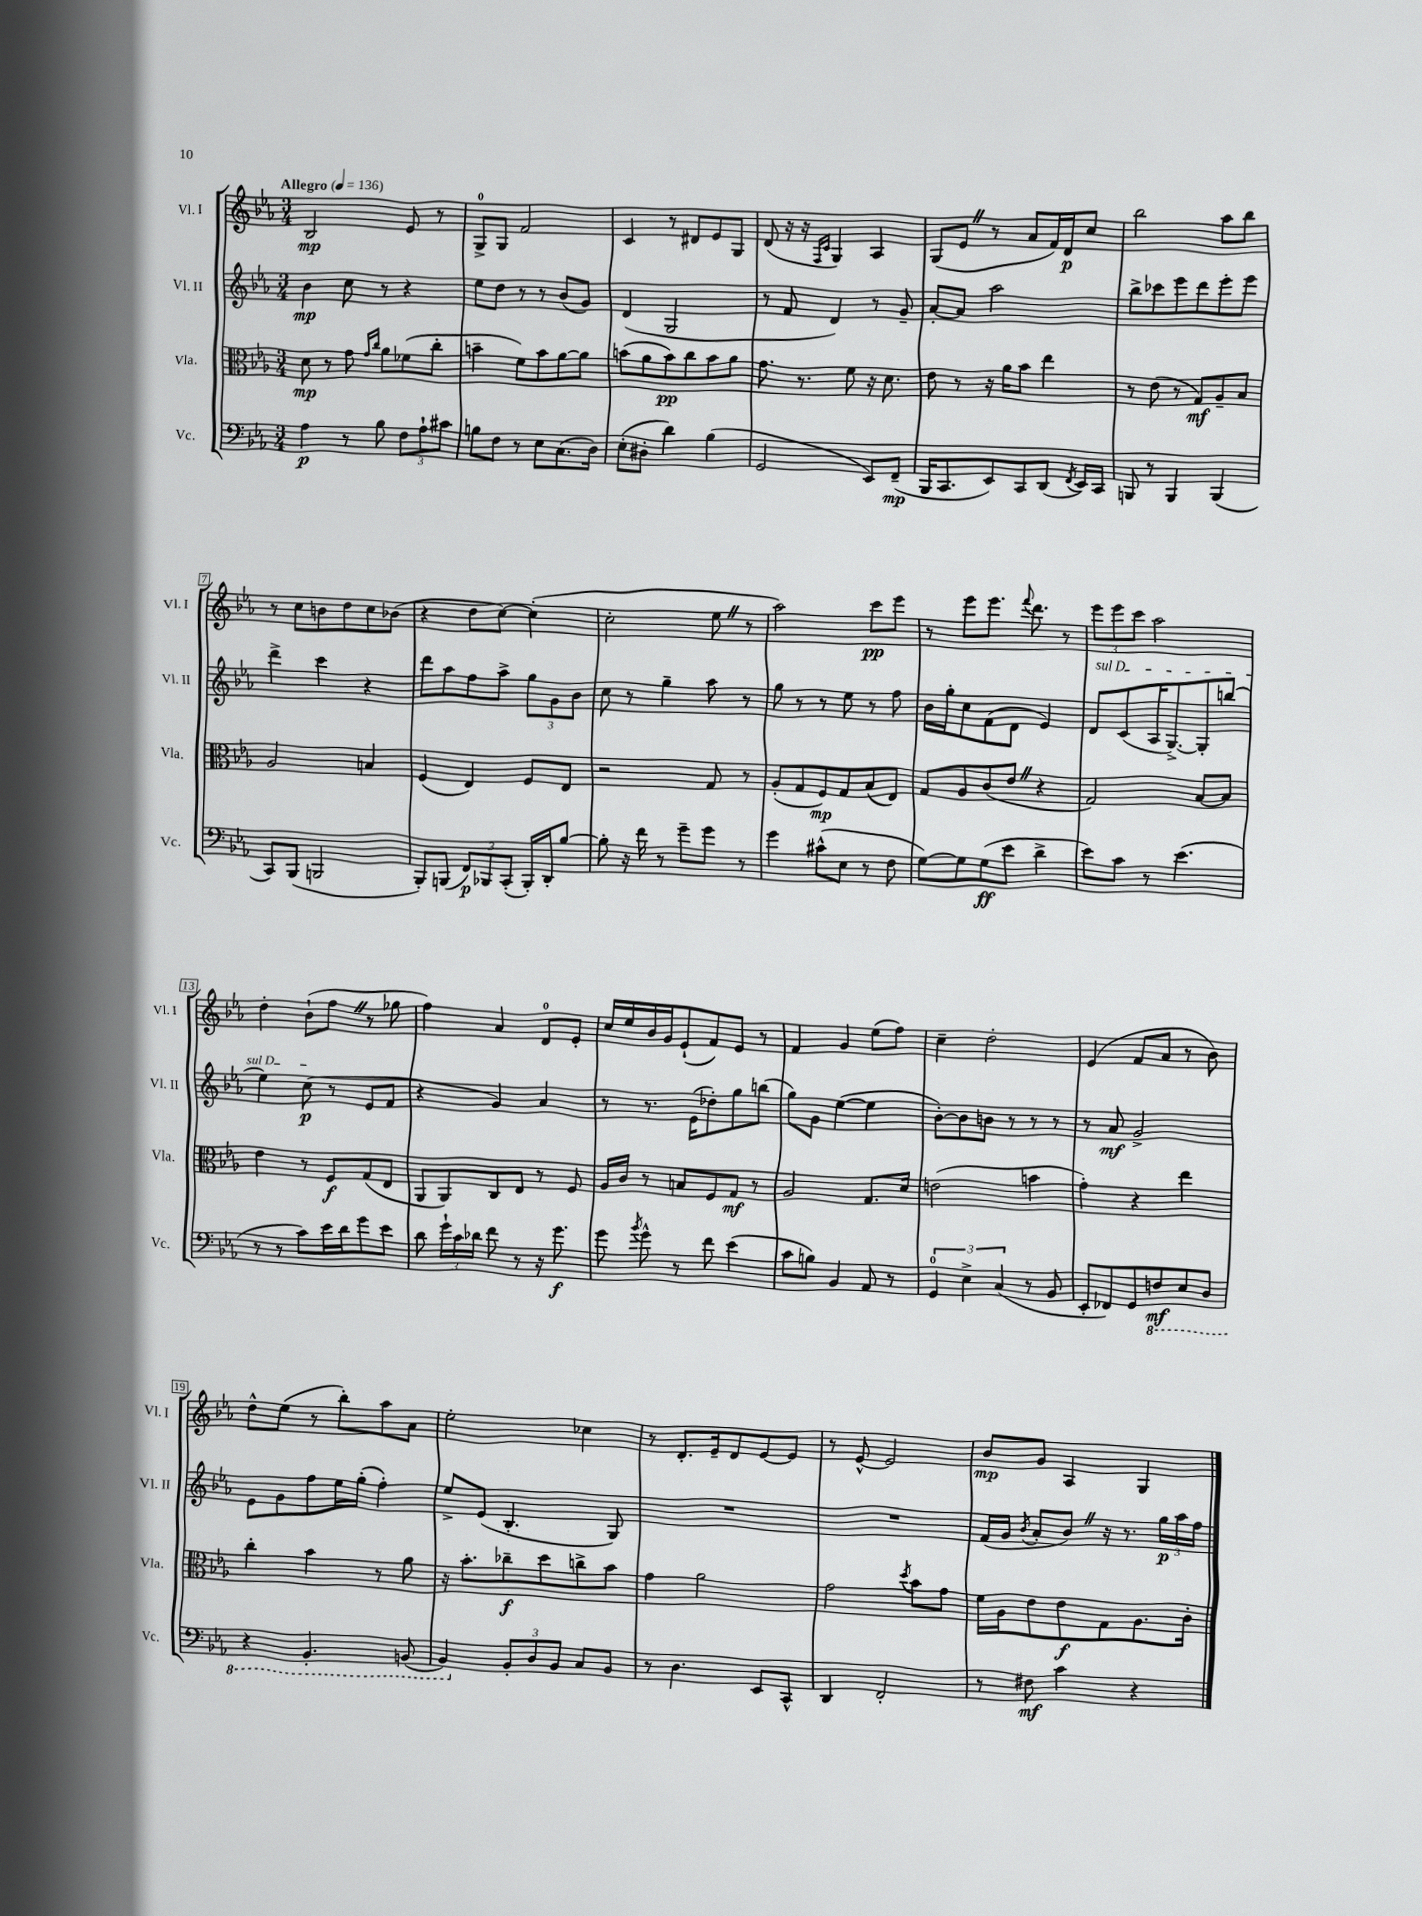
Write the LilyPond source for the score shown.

<<
\new StaffGroup <<
\new Staff = "s0" \with { instrumentName = "Vl. I" shortInstrumentName = "Vl. I" } {
    \clef treble \key ees \major \numericTimeSignature \time 3/4 \tempo "Allegro" 4 = 136
    \autoBeamOff bes2\mp ees'8 r8 |
    g8[-0-> g8] f'2 |
    c'4 r8 dis'8[ ees'8 g8] |
    d'8( r16 r16 \grace { f16[ c'16] } g4) aes4 |
    g8[( ees'8] \once \override BreathingSign.text = \markup { \musicglyph "scripts.caesura.straight" } \breathe r8 aes'8[ f'16) d'16\p c''8] |
    bes''2 aes''8[ bes''8] |
    r8 c''8[ b'8 d''8 c''8 bes'8]( |
    r4 d''8[ c''8]~) c''4-.( |
    c''2-. ees''8 \once \override BreathingSign.text = \markup { \musicglyph "scripts.caesura.straight" } \breathe r8 |
    aes''2) c'''8[\pp ees'''8] |
    r8 ees'''8[ ees'''8.] \appoggiatura { f'''8 } d'''8. r8 |
    \tuplet 3/2 { ees'''8[ ees'''8 c'''8] } aes''2 |
    d''4-. bes'8[-!( f''8] \once \override BreathingSign.text = \markup { \musicglyph "scripts.caesura.straight" } \breathe r8 ges''8 |
    f''4) aes'4 d'8[-0 ees'8]-. |
    c''16[ ees''16 bes'16 g'16 ees'8-!( f'8) ees'8] r8 |
    f'4 g'4 ees''8[( f''8]) |
    c''4-- d''2-. |
    ees'4( f'8[ aes'8] r8 bes'8) |
    d''8[-^ ees''8]( r8 bes''8[-.) aes''8 aes'8] |
    ees''2-. ces''4 |
    r8 d'8.[-. ees'16-- d'8 ees'8~ ees'8] |
    r8 ees'8~-^ ees'2 |
    bes'8[\mp g'8] aes4 g4 \bar "|." |
}
\new Staff = "s1" \with { instrumentName = "Vl. II" shortInstrumentName = "Vl. II" } {
    \clef treble \key ees \major \numericTimeSignature \time 3/4
    \autoBeamOff bes'4\mp c''8 r8 r4 |
    ees''8[ d''8] r8 r8 bes'8[( g'8]) |
    d'4( g2 |
    r8 f'8 d'4) r8 g'8-- |
    aes'8[~-. aes'8] aes''2 |
    bes''8[-> ces'''8 ees'''8 d'''8 ees'''8-. ees'''8] |
    d'''4-> c'''4 r4 |
    d'''8[ aes''8 f''8 aes''8]-> \tuplet 3/2 { g''8[ g'8 bes'8] } |
    c''8 r8 g''4-- aes''8 r8 |
    g''8 r8 r8 ees''8 r8 f''8 |
    bes'16[ g''16-. c''8 f'8( d'8] ees'4) |
    \once \override TextSpanner.bound-details.left.text = \markup { \italic "sul D" } d'8[\startTextSpan c'8( aes16 g8.~->) g8-. b''8]( |
    ees''4) c''8\p\stopTextSpan( r8 ees'8[ f'8] |
    r4 g'4) aes'4 |
    r8 r8. ees'16[( des''8-.) g''8 b''8]( |
    g''8[) g'8] ees''4~( ees''4 |
    bes'8[~-.) bes'8 b'8] r8 r8 r8 |
    r8 aes'8\mf g'2-> |
    ees'8[ g'8 f''8 ees''16 g''16]-.( f''4-.) |
    ees''8[-> ees'8]( bes4.-. g8) |
    R2. |
    R2. |
    f'16[( g'16] \acciaccatura { bes'8 } aes'8[-. bes'8]) \once \override BreathingSign.text = \markup { \musicglyph "scripts.caesura.straight" } \breathe r16 r8. \tuplet 3/2 { g''16[\p aes''16 f''16] } \bar "|." |
}
\new Staff = "s2" \with { instrumentName = "Vla." shortInstrumentName = "Vla." } {
    \clef alto \key ees \major \numericTimeSignature \time 3/4
    \autoBeamOff d'8\mp r8 g'8 \grace { g'16[ c''16] } aes'8[ fes'8( c''8]-. |
    b'4-- f'8[) b'8 aes'8~ aes'8] |
    b'8[( aes'8 b'8\pp) c''8 b'8 aes'8] |
    g'8. r8. f'8 r16 d'8. |
    ees'8 r8 r16 aes'16[ bes'8] ees''4 |
    r8 ees'8( r8 g8[\mf) aes8-- bes8] |
    aes2 b4 |
    f4( ees4) f8[ ees8] |
    r2 g8 r8 |
    aes8[-.( g8 f8\mp) g8 bes8( ees8]) |
    g8[ aes8 c'8( ees'8] \once \override BreathingSign.text = \markup { \musicglyph "scripts.caesura.straight" } \breathe r4 |
    g2) bes8[~ bes8] |
    ees'4 r8 f8[\f g8( ees8] |
    aes,8[ aes,8) c8 ees8] r8 f8 |
    aes16[ c'16] r8 b8[ f8 g8]\mf r8 |
    aes2 g8.[ d'16] |
    e'2( b'4 |
    g'4-.) r4 ees''4 |
    c''4-. bes'4 r8 aes'8 |
    r16 bes'8.[-. ces''8--\f d''8 c''8-> bes'8] |
    g'4 aes'2 |
    g'2 \acciaccatura { d''8 } bes'8[ g'8] |
    f'16[ aes16 ees'8 ees'8\f g8 aes8. c'16]-. \bar "|." |
}
\new Staff = "s3" \with { instrumentName = "Vc." shortInstrumentName = "Vc." } {
    \clef bass \key ees \major \numericTimeSignature \time 3/4
    \autoBeamOff aes4\p r8 bes8 \tuplet 3/2 { f8[ aes8-! cis'8] } |
    b8[ f8] r8 ees8[ c8.( d16]) |
    ees8[-.( dis8]-. d'4) bes4( |
    g,2 ees,8[) f,8]--\mp( |
    bes,,16[ c,8. ees,8) c,8 d,8]( \acciaccatura { f,8 } ees,16[) c,16] |
    b,,8 r8 b,,4 b,,4( |
    c,8[) bes,,8]( b,,2 |
    bes,,8[-.) b,,8]( \tuplet 3/2 { f,8[\p) bes,,8 c,8]-.( } bes,,16[-.) d,16-. bes8]~ |
    bes8-. r16 f'16 r8 g'8[-- g'8] r8 |
    g'4 cis'8[-^( ees8] r8 f8 |
    g8[~) g8 g8\ff( ees'8] d'4-> |
    ees'8[) c'8] r8 ees'4.( |
    r8 r8 c'8[) ees'16 d'16 g'8 ees'8] |
    d'8 \tuplet 3/2 { g'16[-! c'16 des'16] } f'8 r8 r16 g'8.\f |
    g'8 \acciaccatura { bes'8 } g'8-^ r8 f'8 ees'4( |
    c'8[ b8]) bes,4 aes,8 r8 |
    \tuplet 3/2 { g,4-0 ees4-> c4( } r8 bes,8 |
    ees,8[-. fes,8) g,8 \ottava #-1 f,8\mf ees,8 d,8] |
    r4 bes,,4.-. b,,8( |
    bes,,4) \ottava #0 \tuplet 3/2 { bes,8[-. d8 bes,8] } c8[ bes,8] |
    r8 d4. ees,8[ c,8]-^ |
    d,4 f,2-. |
    r8 fis8\mf c'4 r4 \bar "|." |
}
>>
>>
\layout { \context { \Score \override BarNumber.stencil = #(make-stencil-boxer 0.1 0.3 ly:text-interface::print) } }
